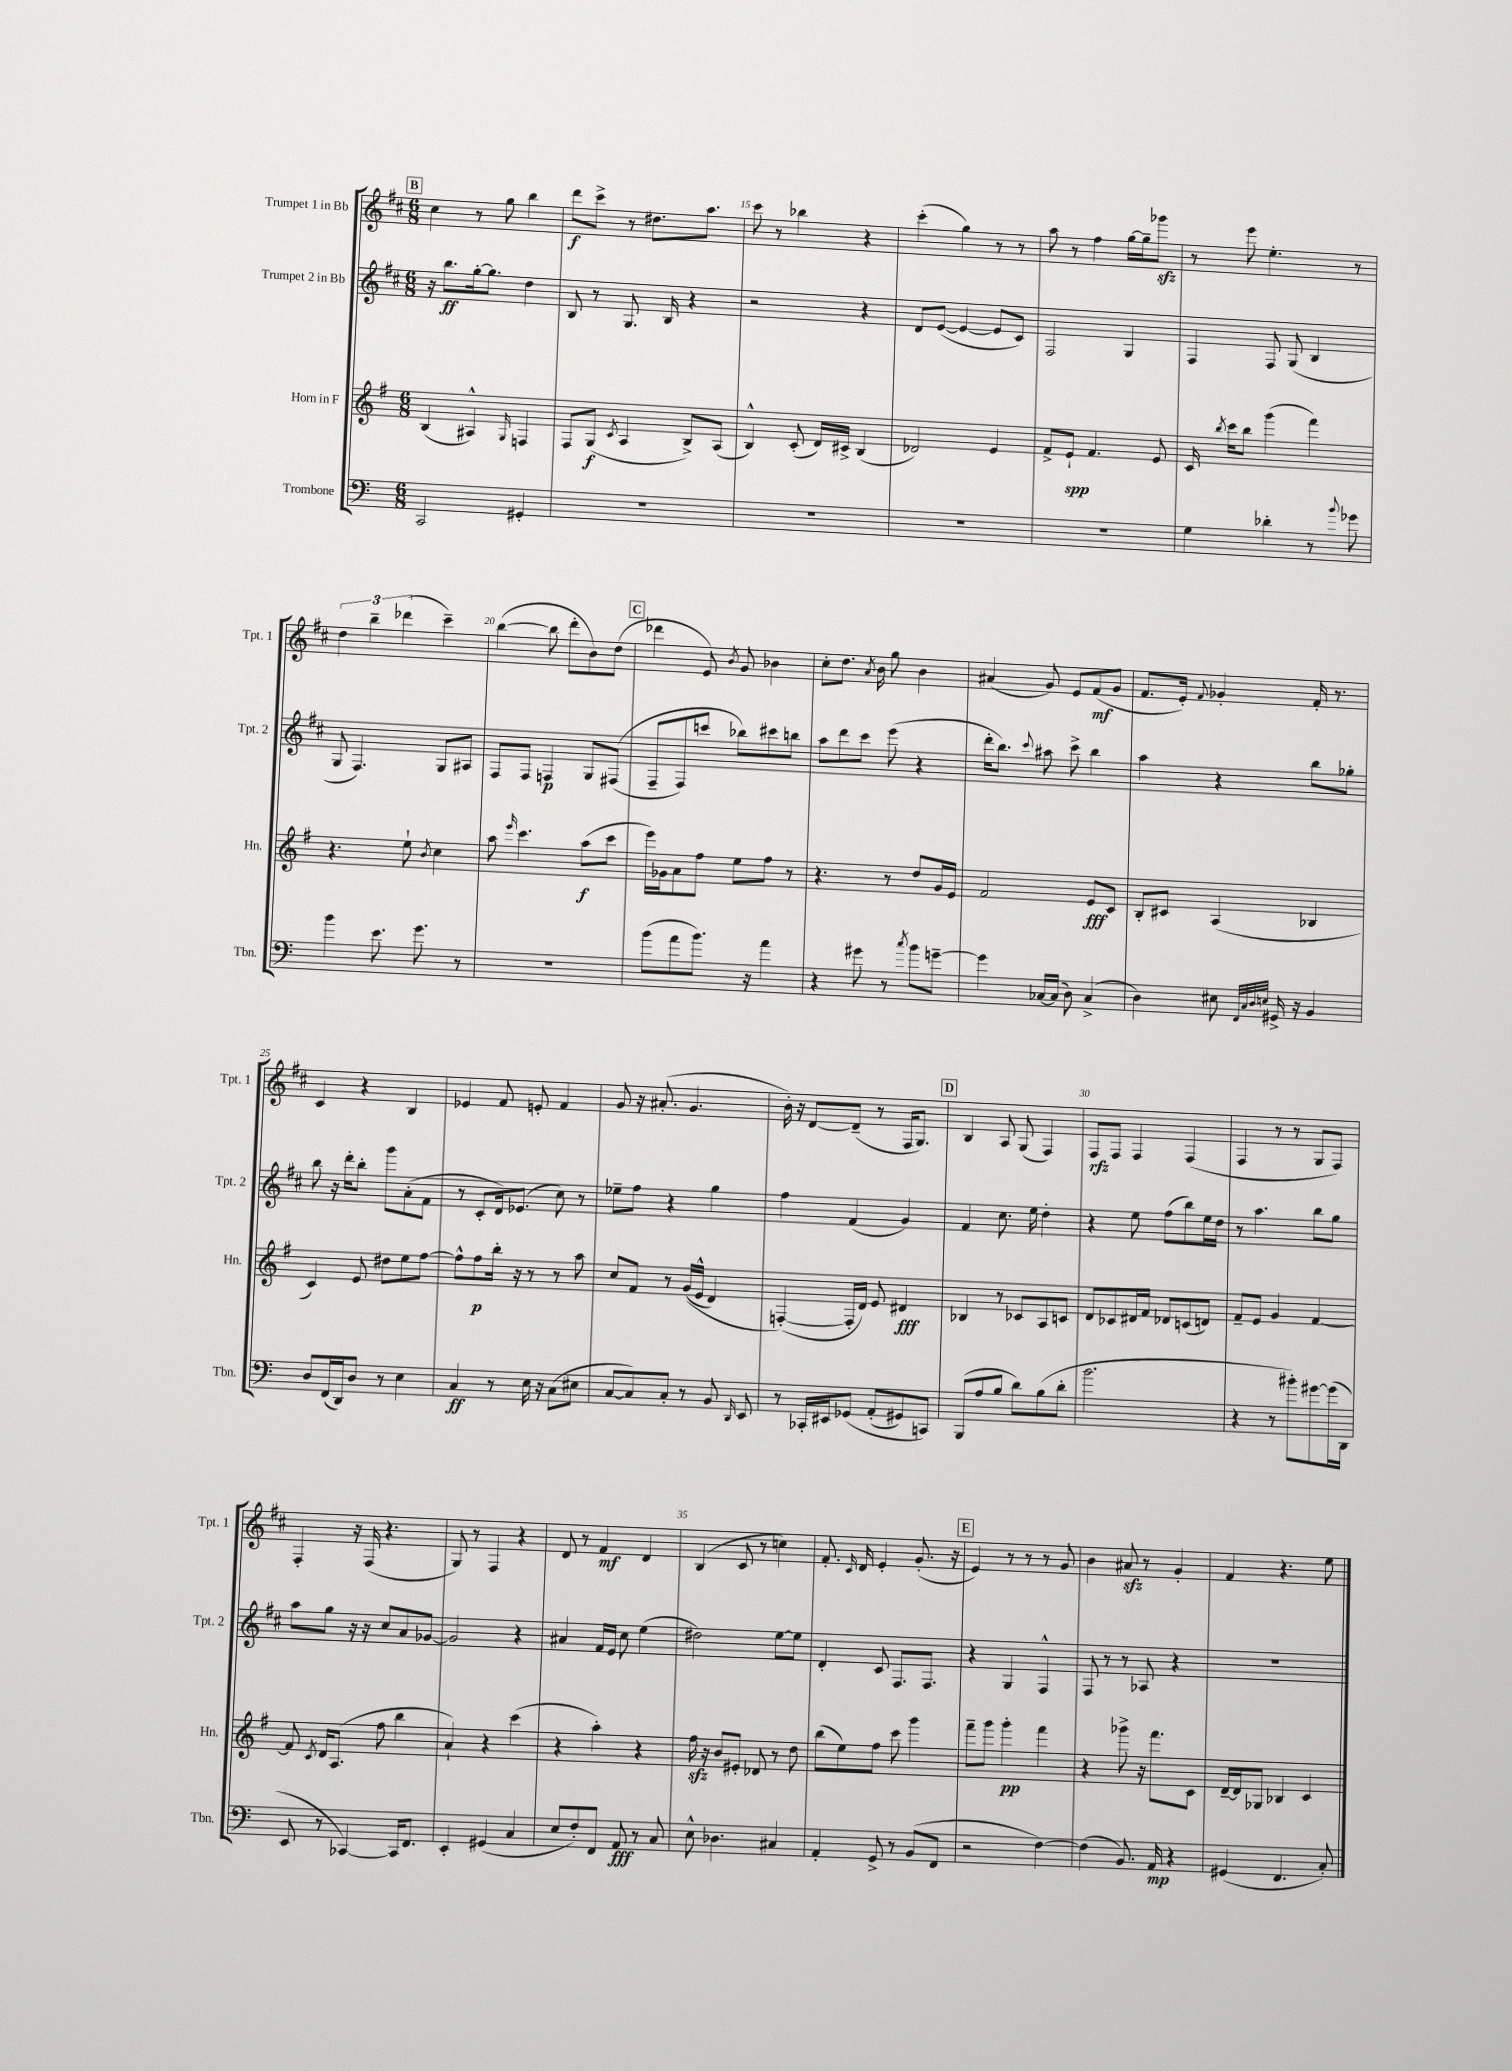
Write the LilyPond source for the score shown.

<<
\new StaffGroup <<
\new Staff = "s0" \with { instrumentName = "Trumpet 1 in Bb" shortInstrumentName = "Tpt. 1" } {
    \clef treble \key d \major \numericTimeSignature \time 6/8
    \autoBeamOff \mark \markup { \box "B" } cis''4 r8 g''8 b''4 |
    d'''8[\f cis'''8]-> r8 dis''8.[ a''8.] |
    cis'''8 r8 bes''4 r4 |
    cis'''4-.( g''4) r8 r8 |
    a''8 r8 fis''4 g''16[~ g''16-- ges'''8]\sfz |
    r8 e'''8 e''4.-. r8 |
    \tuplet 3/2 { d''4 b''4-- des'''4( } cis'''4--) |
    b''4~( b''8 d'''8[-. b'8) d''8]( |
    \mark \markup { \box "C" } des'''4 e'8) \acciaccatura { b'8 } g'8 bes'4 |
    cis''8[-. d''8.] \acciaccatura { a'8 } b'16 g''8 b'4 |
    ais'4( g'8) e'8[ fis'8\mf( g'8] |
    fis'8.[ e'16]-.) \appoggiatura { fis'8 } ges'4-. fis'16-. r8. |
    cis'4 r4 b4 |
    ees'4 fis'8 e'8-. fis'4 |
    g'8 r16 ais'8.-.( g'4. |
    b'16-.) r16 d'8[~ d'8]--( r8 fis16[ g8.]) |
    \mark \markup { \box "D" } b4 a8 g8( fis4) |
    fis8[\rfz fis8] fis4 fis4( |
    fis4 r8 r8 g8[ fis8]) |
    fis4-. r16 fis16( r4. |
    g8) r8 fis4 r4 |
    d'8 r8 fis'4\mf d'4 |
    b4( cis'8 r8 c''4) |
    fis'8.-. \grace { cis'16 } d'16 e'4-. g'8.-.( r16 |
    \mark \markup { \box "E" } e'4) r8 r8 r8 g'8 |
    b'4 ais'8\sfz r8 g'4-. |
    fis'4 r4. e''8 \bar "|." |
}
\new Staff = "s1" \with { instrumentName = "Trumpet 2 in Bb" shortInstrumentName = "Tpt. 2" } {
    \clef treble \key d \major \numericTimeSignature \time 6/8
    \autoBeamOff \mark \markup { \box "B" } r16 b''8.[\ff g''16~-. g''8.] d''4 |
    b8 r8 g8. b16 r4 |
    r2 r4 |
    d'8[ e'8]~( e'4~ e'8[ cis'8]) |
    fis2 g4 |
    fis4 fis8 g8( b4 |
    g8 fis4.) g8[ ais8] |
    fis8[ fis8] f4\p g8[ fis8](\( |
    \mark \markup { \box "C" } fis8[-- fis8) c'''8] bes''8[\) cis'''8 b''8] |
    a''8[ d'''8 cis'''8] e'''8( r4 |
    d'''16[-. b''8.]) \appoggiatura { cis'''8 } ais''8 cis'''8-> b''4 |
    a''4 r4 b''8[ ges''8]-. |
    b''8 r16 d'''16[-. b''8]-. g'''8[ a'8-.( fis'8] |
    r8 cis'8[-. d'16) ees'8.]( cis''8) r8 |
    ees''8[-- fis''8] r4 g''4 |
    fis''4 fis'4( g'4) |
    \mark \markup { \box "D" } fis'4 cis''8. e''16 d''4-. |
    r4 e''8 fis''8[( b''8) e''16 d''16] |
    r8 a''4. b''8[ g''8] |
    a''8[ g''8] r16 r16 cis''8[ a'8 ges'8]~ |
    ges'2 r4 |
    ais'4 fis'16[ e'16] cis''8 e''4( |
    dis''2) e''8[~ e''8] |
    d'4-. cis'8 fis8.[ fis8.] |
    \mark \markup { \box "E" } r4 g4 fis4-^ |
    fis8 r8 r8 aes8 r4 |
    R2. \bar "|." |
}
\new Staff = "s2" \with { instrumentName = "Horn in F" shortInstrumentName = "Hn." } {
    \clef treble \key g \major \numericTimeSignature \time 6/8
    \autoBeamOff \mark \markup { \box "B" } b4( ais4-^) \grace { g16 } f4 |
    fis8[ g8]\f( \acciaccatura { c'8 } a4 b8[->) a8]( |
    b4-^) c'8-.( d'16[) cis'16]-> b4( |
    des'2) e'4 |
    fis'8[-> e'8]-!\spp fis'4. e'8 |
    c'16 \acciaccatura { b''8 } c'''16[ b''8] g'''4( fis'''4) |
    r4. e''8-! \acciaccatura { b'8 } c''4 |
    a''8 \grace { e'''16 } c'''4. a''8[\f( c'''8] |
    \mark \markup { \box "C" } e'''16[) ges'16 a'8 fis''8] e''8[ fis''8] r8 |
    r4. r8 d''8[ g'16 e'16] |
    fis'2 e'8[\fff c'8] |
    b8[-. cis'8] a4( bes4 |
    c'4) e'8 dis''8[ e''8 fis''8]~ |
    fis''8[-^ fis''8\p b''16]-. r16 r8 r8 a''8 |
    c''8[ fis'8] r8 g'16[(\( e'16]-^ d'4) |
    f4~-.(\) f16[-. d'16]) e'8 dis'4\fff |
    \mark \markup { \box "D" } bes4 r8 ces'8[ a8 c'8] |
    d'8[ ces'8 dis'16 fis'16] des'8[ c'8( d'8]) |
    fis'8[-- e'8] g'4 fis'4~ |
    fis'8 \acciaccatura { c'8 } d'16[ a8.]( fis''8 b''4 |
    a'4-!) r4 c'''4( |
    r4 a''4-.) r4 |
    fis''16\sfz r16 b'8[ eis'8]-. des'8 r8 d''8 |
    b''8[( e''8) fis''8] c'''8 g'''4 |
    \mark \markup { \box "E" } fis'''8[-- g'''8] g'''4-.\pp fis'''4 |
    r4 ges'''8-> r16 fis'''8.[ c'8] |
    d'16[~-- d'16 ges8] bes4 c'4 \bar "|." |
}
\new Staff = "s3" \with { instrumentName = "Trombone" shortInstrumentName = "Tbn." } {
    \clef bass \key c \major \numericTimeSignature \time 6/8
    \autoBeamOff \mark \markup { \box "B" } c,2 gis,4-. |
    R2. |
    R2. |
    R2. |
    R2. |
    g4 des'4-. r8 \appoggiatura { b'8 } ges'8 |
    b'4 e'8. g'8. r8 |
    R2. |
    \mark \markup { \box "C" } b'8[( a'8 b'8.]) r16 a'4 |
    r4 gis'8 r8 \acciaccatura { c''8 } b'8[ g'8]~-- |
    g'4 ces16[~ ces16]( d8) ces4->( |
    d4) eis8 \grace { f,32[ c32 d32 e32] } gis,16-> r16 b,4 |
    d8[ f,16( d,16) d8] r8 e4 |
    c4\ff r8 e16 r16 c8[( eis8] |
    c8[~ c8) c8]-. r8 b,8 \grace { d,16 } e,8 |
    r8 ces,16[-. eis,16 ges,8]\( a,8[-.( gis,8) c,8]\) |
    \mark \markup { \box "D" } b,,8[( a8 b8] d'8[) b8( d'8]-. |
    b'2. |
    r4 r8 bis'8[-.) gis'8~ gis'16( d,16] |
    e,8 r8 ces,4~) ces,16[ f,8.] |
    e,4-. gis,4( c4 |
    e8[ f8-.) f,8] a,8\fff r8 c8 |
    e8-^ des4. cis4 |
    a,4-. g,8-> r8 b,8[( f,8] |
    \mark \markup { \box "E" } r2 f4~) |
    f4( b,8.) a,16\mp r4 |
    gis,4( f,4. c8-.) \bar "|." |
}
>>
>>
\layout { \context { \Score currentBarNumber = #13 \override BarNumber.break-visibility = ##(#f #t #t) barNumberVisibility = #(every-nth-bar-number-visible 5) } }
